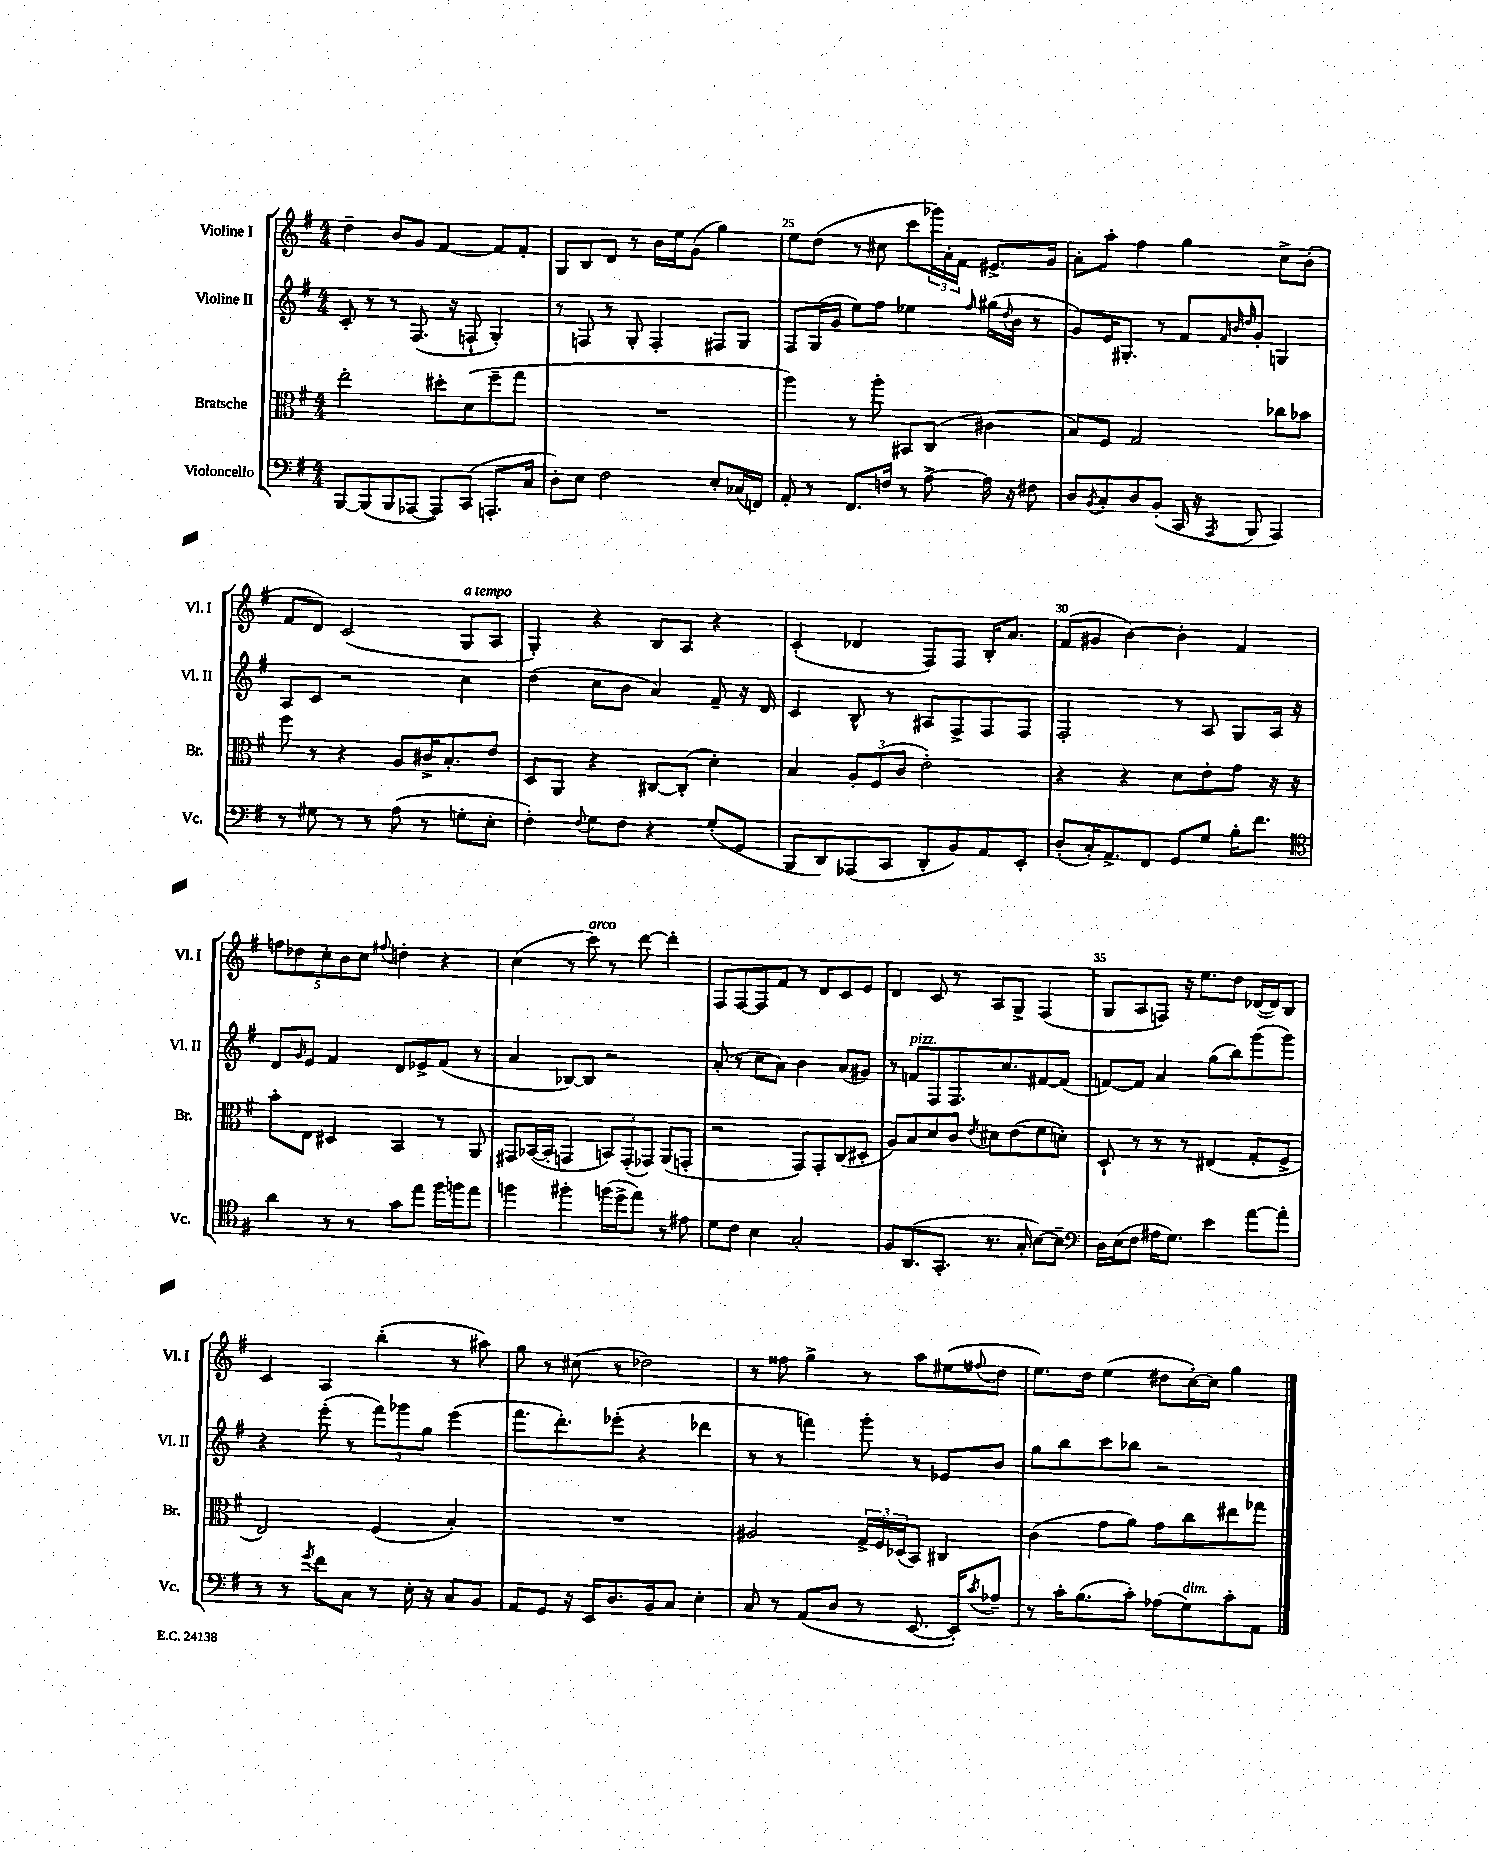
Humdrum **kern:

**kern	**kern	**kern	**kern
*staff4	*staff3	*staff2	*staff1
*clefF4	*clefC3	*clefG2	*clefG2
*k[f#]	*k[f#]	*k[f#]	*k[f#]
*M4/4	*M4/4	*M4/4	*M4/4
[8BBB	2ee'	8c'	4dd~
(8BBB]	.	8r	.
8BBB	.	8r	8b
[8AAA-	.	(8.F#	8g
8AAA-])	8dd#'	.	[4f#
.	.	16r	.
(8CC	(8d	8F`	.
8.AAA'	8ff#~	4G')	8f#]
.	8gg	.	8f#'
16C	.	.	.
=	=	=	=
8D')	1r	8r	8G
8E	.	8F	8B
2F#	.	8r	8d
.	.	8G'	8r
.	.	4F'	16b
.	.	.	16ee
.	.	.	(8g
8E'	.	8F#	4gg)
(16C-	.	8G	.
16FF)	.	.	.
=	=	=	=
8AA'	4aa)	8F#	8ee
8r	.	(16G	(8dd
.	.	16g	.
8.FF#	8r	8ee)	8r
.	8aa'	8ff#	8cc#
16F	.	.	.
8r	8BB#	4ee-	8ccc
[8A^	(8C	.	24ggg-)
.	.	.	24a'
.	.	.	24f#
.	.	16qqff#	.
16A]	4c#	(16gg#	8.e#^
.	.	8qqdd	.
16r	.	16b	.
8F#	.	8r	.
.	.	.	16g
=	=	=	=
8D	8B)	8g)	8a'
8qBB	.	.	.
8C'	8F#	16e	8aa'
.	.	8.G#'	.
8D	2G	.	4ff#
(8BB'	.	8r	.
16CC	.	8f#	4gg
16r	.	.	.
.	.	32qqf#	.
.	.	32qqb	.
8qAAA	.	32qqdd	.
8BBB	.	8g'	.
4AAA)	8cc-	4G	8cc^
.	8b-	.	(8b'
=	=	=	=
8r	8ff#	8A	8f#
8G#	8r	8c	8d)
8r	4r	2r	(2c
8r	.	.	.
(8A	8A	.	.
8r	16c#^	.	.
.	8.B'	.	.
8G'	.	4cc	8G
8E'	8e	.	8A
=	=	=	=
4F#')	8D	(4dd	4G')
.	8AA	.	.
8qqF#	.	.	.
8G	4r	8cc	4r
8F#	.	8b	.
4r	[8C#	4a)	8B
.	(8C#']	.	8A
(8G'	4d')	8f#~	4r
8GG	.	16r	.
.	.	16d	.
=	=	=	=
8BBB	4B	4c	(4c'
8DD)	.	.	.
(8AAA-	12A'	8B^^	4d-
.	(12F#	.	.
8CC	.	8r	.
.	12c	.	.
8DD'	2e')	8A#	8F#)
8BB)	.	8F#^	8F#
8AA	.	8F#	16B'
.	.	.	8.a
8EE'	.	8F#	.
=	=	=	=
(8D'	4r	2F#'	(8f#
16C')	.	.	8g#
8.AA^	.	.	.
.	4r	.	[4b)
8FF#	.	.	.
8GG	8d	8r	4b']
8G	8e'	8A	.
16B'	8g	8G	4f#
8.f#	.	.	.
.	16r	16A	.
.	16r	16r	.
=	=	=	=
*clefC4	*	*	*
4a	8b'	8d	10ff
.	.	.	10dd-
.	.	16qqg	.
.	8E	8e	.
.	.	.	10cc'
8r	4D#	4f#	.
.	.	.	10b
8r	.	.	.
.	.	.	10cc
.	.	.	8qqff#
8g	4BB	8d	4dd'
8ee	.	8e-^	.
16ff#	8r	(8f#	4r
16ff	.	.	.
8ee	8AA	8r	.
=	=	=	=
4ff	8GG#	4a	(4cc
.	([16BB-	.	.
.	16BB-']	.	.
4ff#'	4GG	[8B-)	8r
.	.	8B-]	8ccc)
(16ff	12BB)	2r	8r
16dd^	.	.	.
.	(12GG'	.	.
8ee)	.	.	[8ddd
.	12GG-)	.	.
8r	(8AA	.	4ddd']
8e#	8GG'	.	.
=	=	=	=
8d	2r	(8a'	8F#
8c	.	8r	[8F#
4B	.	8cc	8F#]
.	.	8a)	8f#
2G'	8GG)	4b	8r
.	8GG'	.	8d
.	(8C	(8a	8c
.	8D#'	8g#)	8e
=	=	=	=
8F#	8A)	8r	4d
(8.AA	8B	8f	.
.	8d	8F#	8c
8.GG'	.	.	.
.	8c	8.F#	8r
.	8qe	.	.
8.r	8d#	.	8A
.	.	8.cc	.
.	(8e	.	8G^
16G'	.	.	.
[8B)	8f#	[8f#	(4F#
8B~]	8d')	(8f#]	.
=	=	=	=
*clefF4	*	*	*
16D	8D`	[8f)	8G
(16E	.	.	.
8F#	8r	8f]	8A
16A#	8r	4a	8F)
8.G)	.	.	.
.	8r	.	16r
.	.	.	8.ee
4e	(4E#	(8gg	.
.	.	8bb)	8dd
[8a	8G'	(8ggg	([16d-
.	.	.	16d-])
8a']	8F#^	8ggg)	8B
=	=	=	=
8r	2E)	4r	4c
8r	.	.	.
8qg	.	.	.
8f#	.	(8eee'	4A
8C	.	8r	.
8r	(4F#	12fff#)	(4bb'
.	.	12ggg-	.
16E'	.	.	.
.	.	12gg	.
16r	.	.	.
8C	4B')	(4eee	8r
8BB	.	.	8aa#)
=	=	=	=
8AA	1r	8.fff#	8gg
8GG	.	.	8r
.	.	8.ddd')	.
16r	.	.	(8cc#
16EE	.	.	.
8.D	.	(8eee-'	8r
.	.	4r	2dd-)
16BB	.	.	.
8C	.	.	.
4E'	.	4ddd-	.
=	=	=	=
8C	2A#	8r	8r
8r	.	8r	8ff##
(8AA	.	4fff)	4gg^
8D	.	.	.
8r	24G^	8ggg'	8r
.	24F#	.	.
.	(24D-	.	.
[8.EE	8BB)	8r	8aa
.	4C#	8e-	(8ee#
16EE'])	.	.	.
8qc	.	.	8qqff#
8A-~	.	8b	8dd
=	=	=	=
8r	(4c	8gg	8.ee)
16c'	.	8bb	.
(8.B	.	.	16dd
.	8g	8ccc	(4ee
8c')	8a)	8bb-	.
(8A-	8g	2r	8dd#
8G)	8cc	.	[16cc')
.	.	.	16cc]
8c'	8ee#	.	4gg
8AA	8gg-	.	.
==	==	==	==
*-	*-	*-	*-
